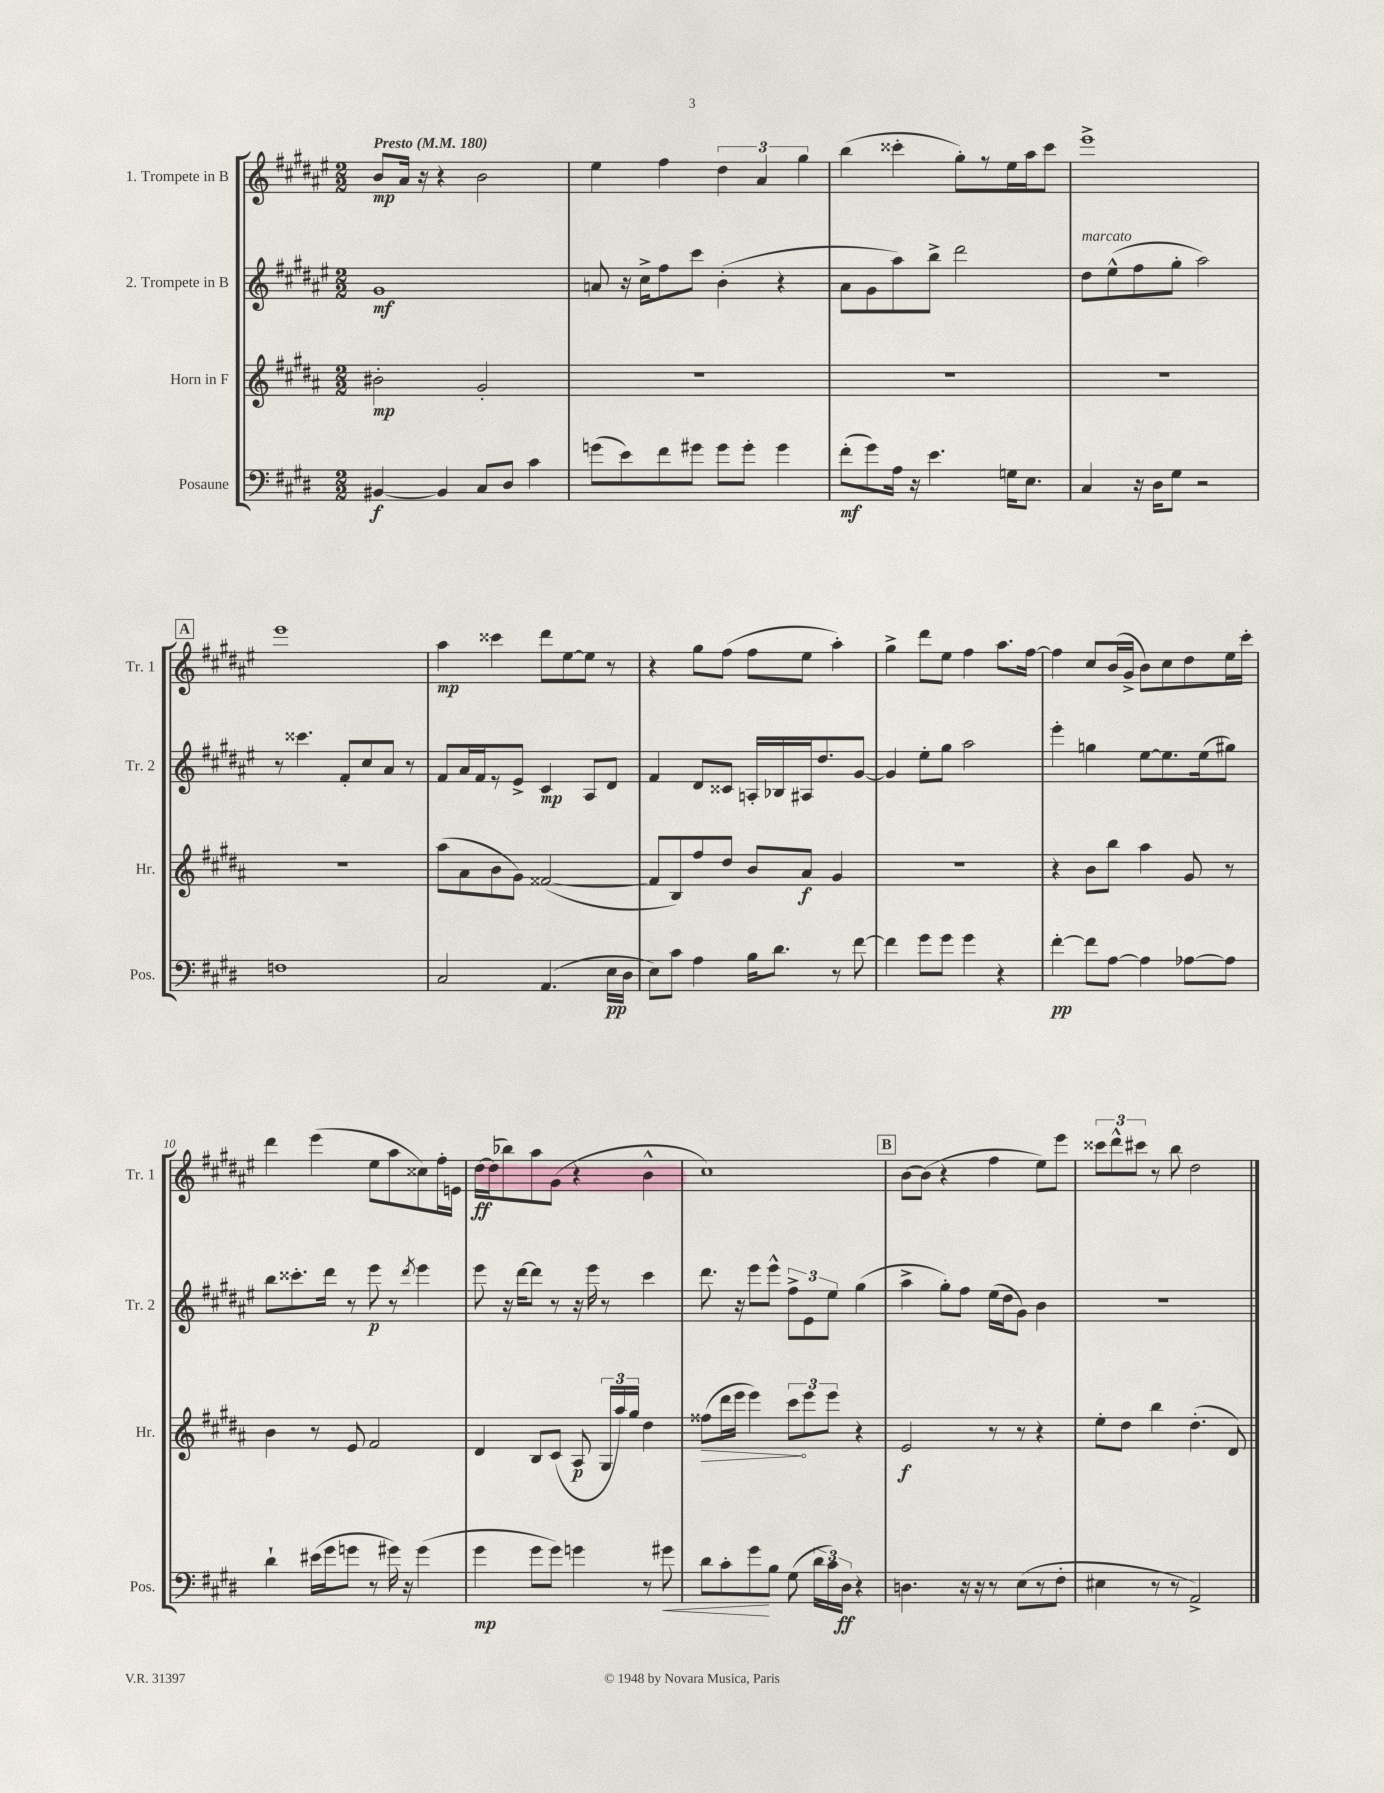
<<
\new StaffGroup <<
\new Staff = "s0" \with { instrumentName = "1. Trompete in B" shortInstrumentName = "Tr. 1" } {
    \clef treble \key fis \major \numericTimeSignature \time 2/2 \tempo "Presto" 4 = 180
    \autoBeamOff b'8[\mp ais'16] r16 r4 b'2 |
    eis''4 fis''4 \tuplet 3/2 { dis''4 ais'4 gis''4 } |
    b''4( cisis'''4-. gis''8[-.) r8 eis''16 ais''16 cisis'''8] |
    eis'''1-> |
    \mark \markup { \box "A" } eis'''1 |
    ais''4\mp cisis'''4 dis'''8[ eis''8~ eis''8] r8 |
    r4 gis''8[ fis''8]( fis''8[ eis''8] ais''4-.) |
    gis''4-> dis'''8[ eis''8] fis''4 ais''8.[ fis''16]~ |
    fis''4 cis''8[ b'16( gis'16]-> b'8[) cis''8 dis''8 eis''16 cis'''16]-. |
    dis'''4 eis'''4( eis''8[ ais''8 cisis''8) fis''16-. e'16] |
    dis''16[~\ff dis''16( bes''8) ais''8 gis'8]( r4 b'4-^ |
    cis''1) |
    \mark \markup { \box "B" } b'8[~ b'8]( r4 fis''4 eis''8[) eis'''8] |
    \tuplet 3/2 { cisis'''8[ dis'''8-^ cis'''8] } r8 b''8 dis''2 \bar "|." |
}
\new Staff = "s1" \with { instrumentName = "2. Trompete in B" shortInstrumentName = "Tr. 2" } {
    \clef treble \key fis \major \numericTimeSignature \time 2/2
    \autoBeamOff gis'1\mf |
    a'8 r16 cis''16[-> fis''8 cis'''8] b'4-.( r4 |
    ais'8[ gis'8 ais''8) b''8]-> dis'''2 |
    dis''8[^\markup { \italic "marcato" } eis''8-^( fis''8 gis''8]-. ais''2) |
    \mark \markup { \box "A" } r8 cisis'''4. fis'8[-. cis''8 ais'8] r8 |
    fis'8[ ais'16 fis'16 r8 eis'8]-> cis'4\mp ais8[ dis'8] |
    fis'4 dis'8[ cisis'8] a16[-. bes16 ais16 dis''8. gis'8]~ |
    gis'4 eis''8[-. gis''8] ais''2 |
    eis'''4-. g''4 eis''8[~ eis''8. eis''16( gis''8]) |
    b''8[ cisis'''8.-. dis'''16] r8 eis'''8\p r8 \acciaccatura { dis'''8 } eis'''4 |
    eis'''8 r16 dis'''16[~ dis'''8] r8 r16 eis'''16 r8 cis'''4 |
    dis'''8. r16 eis'''8[ eis'''8]-^ \tuplet 3/2 { fis''8[-> eis'8 eis''8] } gis''4( |
    \mark \markup { \box "B" } ais''4-> gis''8[-.) fis''8] eis''16[( dis''16 gis'8]) b'4 |
    R1 \bar "|." |
}
\new Staff = "s2" \with { instrumentName = "Horn in F" shortInstrumentName = "Hr." } {
    \clef treble \key b \major \numericTimeSignature \time 2/2
    \autoBeamOff bis'2-.\mp gis'2-. |
    R1 |
    R1 |
    R1 |
    \mark \markup { \box "A" } R1 |
    ais''8[( ais'8 b'8 gis'8]) fisis'2~( |
    fisis'8[ b8) fis''8 dis''8] b'8[ ais'8]\f gis'4 |
    R1 |
    r4 b'8[ b''8] ais''4 gis'8 r8 |
    b'4 r8 e'8 fis'2 |
    dis'4 b8[ cis'8]( ais8\p \tuplet 3/2 { gis16[ ais''16) gis''16] } dis''4 |
    \once \override Hairpin.circled-tip = ##t fisis''8[\>( dis'''16 e'''16] e'''4) \tuplet 3/2 { cis'''8[\! e'''8 e'''8] } r4 |
    \mark \markup { \box "B" } e'2\f r8 r8 r4 |
    e''8[-. dis''8] b''4 dis''4.-.( dis'8) \bar "|." |
}
\new Staff = "s3" \with { instrumentName = "Posaune" shortInstrumentName = "Pos." } {
    \clef bass \key e \major \numericTimeSignature \time 2/2
    \autoBeamOff bis,4~\f bis,4 cis8[ dis8] cis'4 |
    g'8[( e'8) fis'8 gis'8] gis'8[ gis'8]-. gis'4 |
    fis'8[-.\mf( gis'8) a16] r16 e'4. g16[ e8.] |
    cis4 r16 dis16[ gis8] r2 |
    \mark \markup { \box "A" } f1 |
    cis2 a,4.( e16[\pp dis16] |
    e8[) cis'8] a4 b16[ dis'8.] r8 fis'8~ |
    fis'4 gis'8[ gis'8] gis'4 r4 |
    fis'4~-.\pp fis'8[ a8]~ a4 aes8[~ aes8] |
    dis'4-! eis'16[( gis'16 g'8] r8 gis'16) r16 gis'4( |
    gis'4\mp gis'8[ gis'8]) g'4 r8 gis'8\< |
    dis'8[ cis'8-. gis'8\! b8] gis8( \tuplet 3/2 { dis'16[ cis'16) dis16]\ff } r4 |
    \mark \markup { \box "B" } d4. r16 r16 r8 e8[( r8 fis8]-. |
    eis4 r8 r8 a,2->) \bar "|." |
}
>>
>>
